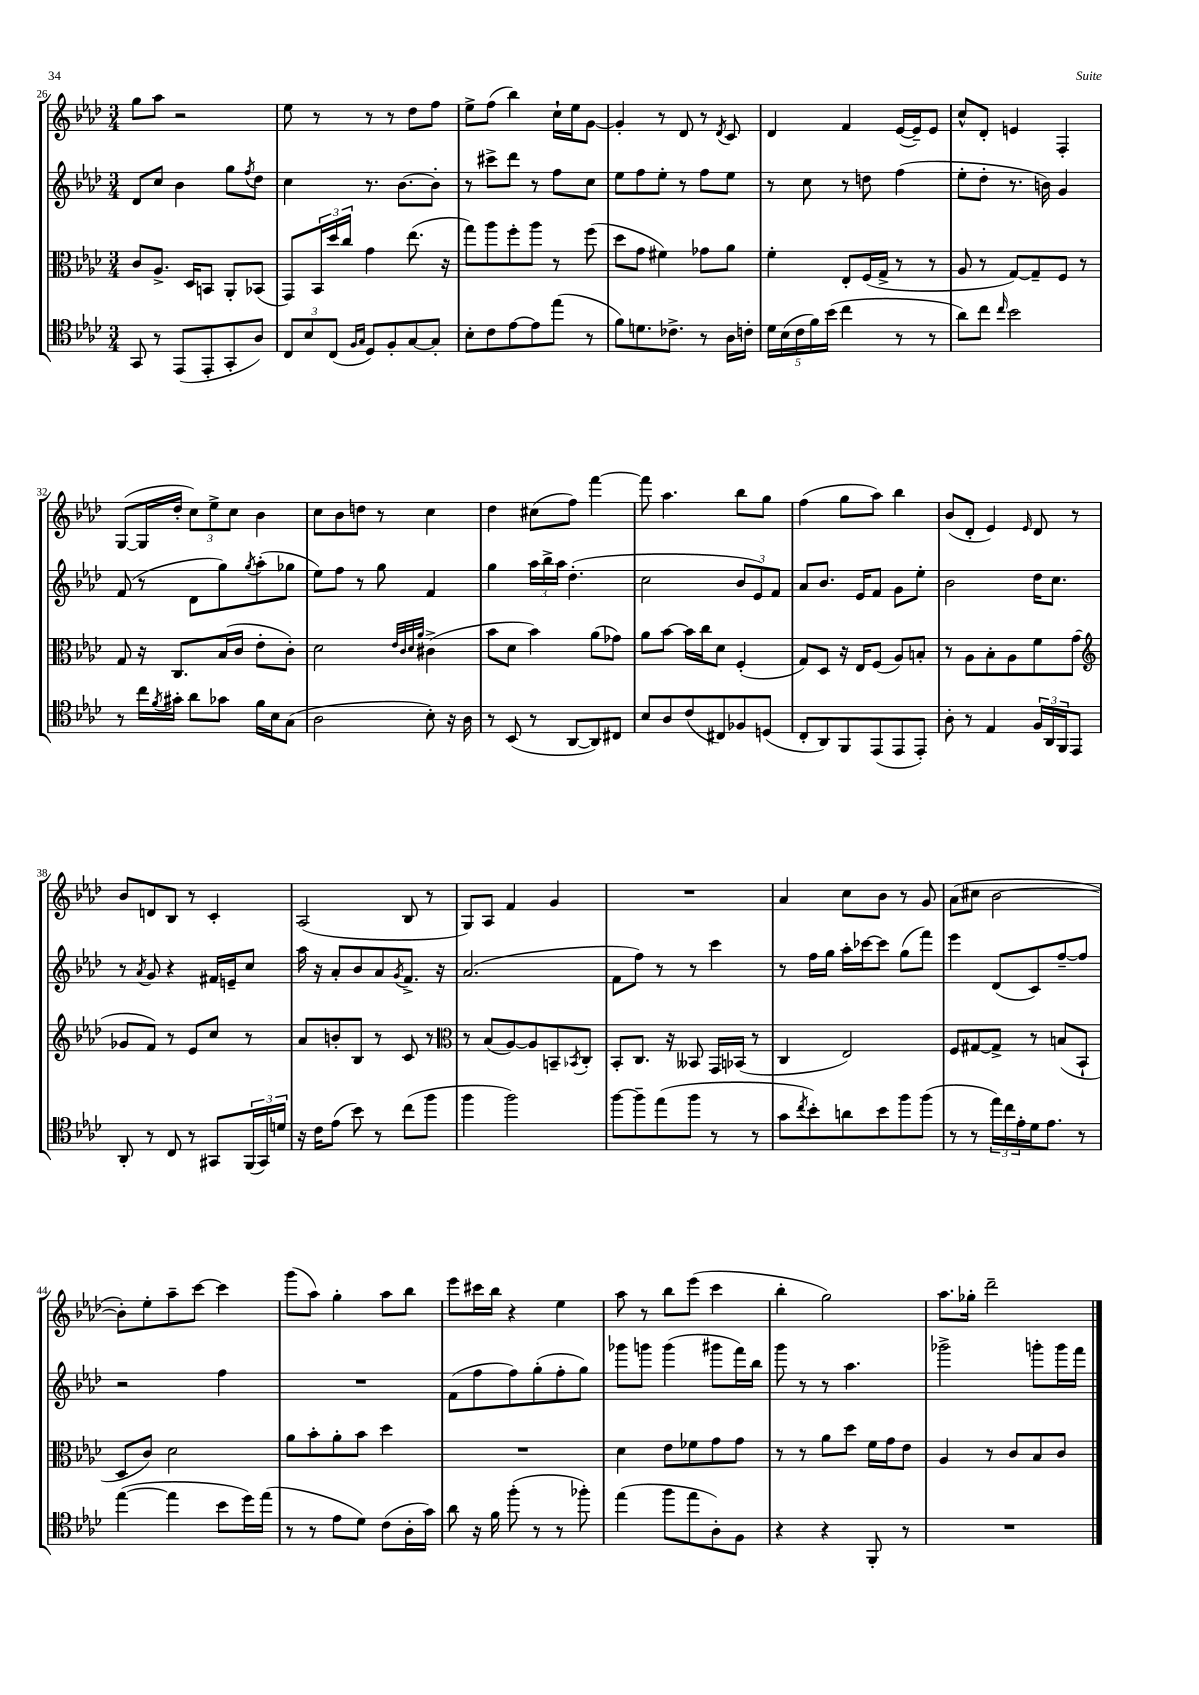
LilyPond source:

<<
\new StaffGroup <<
\new Staff = "s0" {
    \clef treble \key aes \major \numericTimeSignature \time 3/4
    g''8 aes''8 r2 |
    ees''8 r8 r8 r8 des''8 f''8 |
    ees''8-> f''8( bes''4) c''16-! ees''16 g'8~ |
    g'4-. r8 des'8 r8 \acciaccatura { des'8 } c'8 |
    des'4 f'4 ees'16~( ees'16--) ees'8 |
    c''8-^ des'8-. e'4 f4-. |
    g8~( g16 des''16-. \tuplet 3/2 { c''8) ees''8-> c''8 } bes'4 |
    c''8 bes'8 d''8 r8 c''4 |
    des''4 cis''8( f''8) f'''4~ |
    f'''8 aes''4. bes''8 g''8 |
    f''4( g''8 aes''8) bes''4 |
    bes'8( des'8-. ees'4) \grace { ees'16 } des'8 r8 |
    bes'8 d'8 bes8 r8 c'4-. |
    aes2( bes8 r8 |
    g8) aes8 f'4 g'4 |
    R2. |
    aes'4 c''8 bes'8 r8 g'8 |
    aes'8( cis''8 bes'2~ |
    bes'8-.) ees''8-. aes''8-- c'''8~ c'''4 |
    g'''8( aes''8) g''4-. aes''8 bes''8 |
    ees'''8 cis'''16 bes''16 r4 ees''4 |
    aes''8 r8 bes''8 ees'''8( c'''4 |
    bes''4-. g''2) |
    aes''8. ges''16-. des'''2-- \bar "|." |
}
\new Staff = "s1" {
    \clef treble \key aes \major \numericTimeSignature \time 3/4
    des'8 c''8 bes'4 g''8 \acciaccatura { f''8 } des''8 |
    c''4 r8. bes'8.~ bes'8-. |
    r8 cis'''8-> des'''8 r8 f''8 c''8 |
    ees''8 f''8 ees''8-. r8 f''8 ees''8 |
    r8 c''8 r8 d''8 f''4( |
    ees''8-. des''8-. r8. b'16) g'4 |
    f'8( r8 des'8 g''8) \acciaccatura { g''8 } aes''8-.( ges''8 |
    ees''8) f''8 r8 g''8 f'4 |
    g''4 \tuplet 3/2 { aes''16 bes''16-> aes''16 } des''4.-.( |
    c''2 \tuplet 3/2 { bes'8 ees'8) f'8 } |
    aes'8 bes'8. ees'16 f'8 g'8 ees''8-. |
    bes'2 des''16 c''8. |
    r8 \acciaccatura { aes'8 } g'8 r4 fis'16 e'16-- c''8 |
    aes''16 r16 aes'8-. bes'8 aes'8 \acciaccatura { g'8 } f'8.-> r16 |
    aes'2.( |
    f'8 f''8) r8 r8 c'''4 |
    r8 f''16 g''16 aes''16-. ces'''16~ ces'''8 g''8( f'''8) |
    ees'''4 des'8( c'8) f''8~-- f''8 |
    r2 f''4 |
    R2. |
    f'8( f''8 f''8) g''8-.( f''8-. g''8) |
    ges'''8 g'''8 g'''4( gis'''8 f'''16) bes''16 |
    g'''8 r8 r8 aes''4. |
    ges'''2-> g'''8-. g'''16 f'''16 \bar "|." |
}
\new Staff = "s2" {
    \clef alto \key aes \major \numericTimeSignature \time 3/4
    c'8 aes8.-> des16 b,8 aes,8-. bes,8( |
    g,8) \tuplet 3/2 { bes,16 des''16 c''16 } g'4 ees''8.( r16 |
    g''8) aes''8 f''8-. aes''8 r8 f''8( |
    des''8 g'8 fis'4) ges'8 aes'8 |
    f'4-. ees8-. f16( g16-> r8 r8 |
    aes8 r8 g8~) g8-- f8 r8 |
    g8 r16 c8. bes16( c'16 ees'8-. c'8-.) |
    des'2 \grace { ees'32 c'32 des'32 aes'32 } cis'4->( |
    bes'8 des'8 bes'4) aes'8( ges'8) |
    aes'8 bes'8~ bes'16 c''16 des'8 f4-.( |
    g8) des8 r16 ees16 f8( aes8) b8-. |
    r8 aes8 bes8-. aes8 f'8 g'8( |
    \clef treble ges'8 f'8) r8 ees'8 c''8 r8 |
    aes'8 b'8-. bes8 r8 c'8 r8 |
    \clef alto r8 bes8( aes8~) aes8 b,8-- \acciaccatura { bes,8 } c8-. |
    bes,8-. c8. r16 beses,8 g,16 bes,16( r8 |
    c4 ees2) |
    f8 gis8~ gis8-> r8 b8( bes,8-! |
    des8 c'8) des'2 |
    aes'8 bes'8-. aes'8-. bes'8 des''4 |
    R2. |
    des'4 ees'8 fes'8 g'8 g'8 |
    r8 r8 aes'8 des''8 f'16 g'16 ees'8 |
    aes4 r8 c'8 bes8 c'8 \bar "|." |
}
\new Staff = "s3" {
    \clef tenor \key aes \major \numericTimeSignature \time 3/4
    g,8 r8 ees,8( ees,8-. g,8-. aes8) |
    \tuplet 3/2 { c8 bes8 c8( } \grace { f16 g16 } des8) f8-. g8~ g8-. |
    bes8-. c'8 ees'8~ ees'8 ees''8( r8 |
    f'8) d'8. ces'8.-> r8 aes16 c'16-. |
    \tuplet 5/4 { des'16 bes16( c'16 f'16) bes'16( } c''4 r8 r8 |
    aes'8) c''8 \grace { c''16 } bes'2 |
    r8 c''16 \acciaccatura { f'8 } gis'16-. aes'8 ges'8 f'16 bes16 g8( |
    aes2 bes8-.) r16 aes16 |
    r8 bes,8( r8 aes,8~ aes,8) cis8 |
    bes8 aes8 c'8( cis8) fes8 d8( |
    c8-. aes,8) f,8 ees,8( ees,8 ees,8-.) |
    aes8-. r8 ees4 \tuplet 3/2 { f16 aes,16 f,16 } ees,8 |
    aes,8-. r8 c8 r8 gis,8 \tuplet 3/2 { f,16( gis,16) d'16 } |
    r16 c'16 ees'8( bes'8) r8 c''8( f''8 |
    f''4 f''2) |
    f''8~ f''8-- ees''8( f''8 r8 r8 |
    g'8 \acciaccatura { c''8 } bes'8-.) a'8 bes'8 f''8 f''8( |
    r8 r8 \tuplet 3/2 { ees''16) c''16 ees'16-. } des'16 ees'8. r8 |
    ees''4~( ees''4 bes'8 des''16) ees''16( |
    r8 r8 ees'8 des'8) c'8( aes16-. g'16) |
    aes'8 r16 f'16 f''8-.( r8 r8 fes''8-.) |
    ees''4( f''8 ees''8 aes8-.) f8 |
    r4 r4 f,8-. r8 |
    R2. \bar "|." |
}
>>
>>
\layout { \context { \Score currentBarNumber = #26 } }
